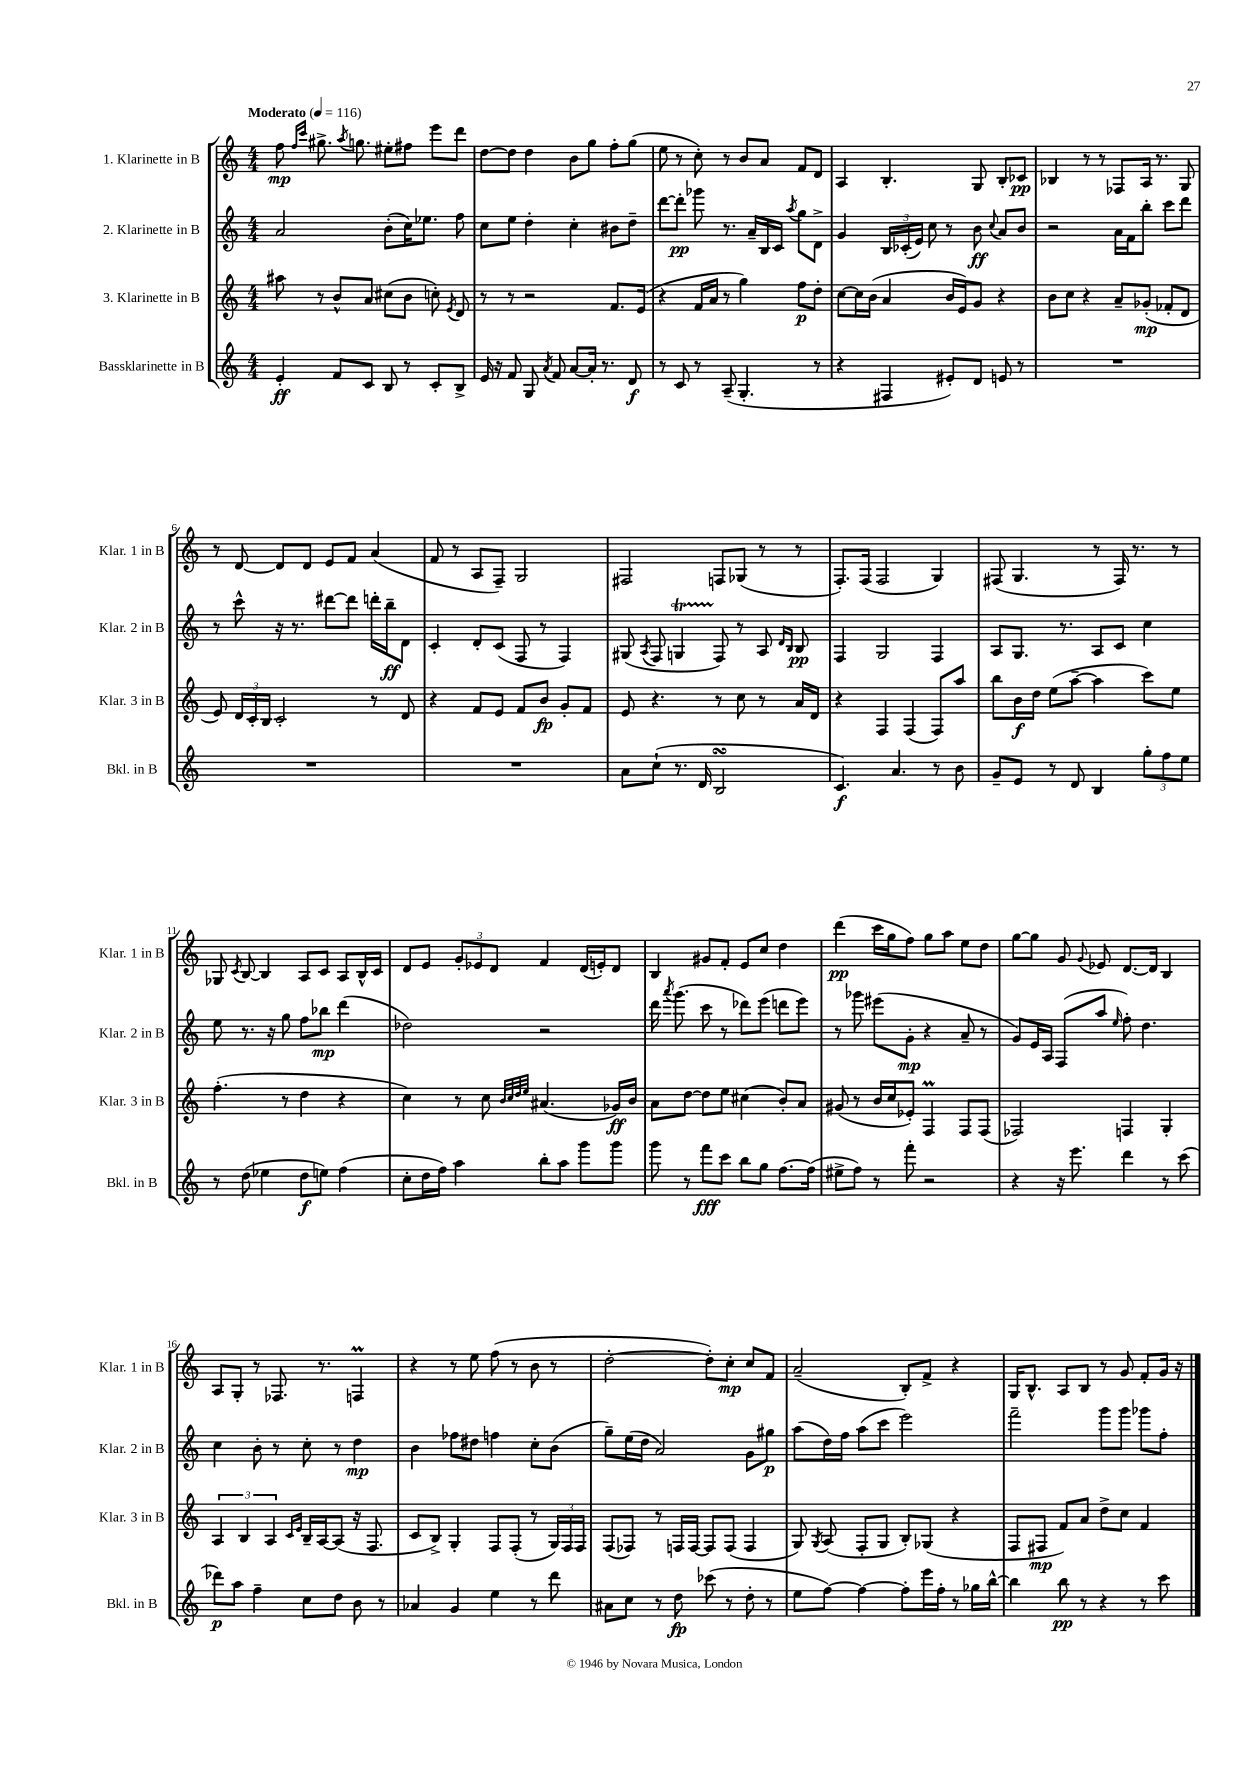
<<
\new StaffGroup <<
\new Staff = "s0" \with { instrumentName = "1. Klarinette in B" shortInstrumentName = "Klar. 1 in B" } {
    \clef treble \key c \major \numericTimeSignature \time 4/4 \tempo "Moderato" 4 = 116
    \autoBeamOff f''8\mp \grace { f''16[ c'''16] } gis''8.-> \acciaccatura { a''8 } g''8. eis''8[-. fis''8] e'''8[ d'''8] |
    d''8[~ d''8] d''4 b'8[ g''8] f''8[-. g''8]( |
    e''8 r8 c''8-.) r8 b'8[ a'8] f'8[ d'8] |
    a4 b4.-. g8 b8[-. ces'8]\pp |
    bes4 r8 r8 fes8[ a16] r8. g8 |
    r8 d'8~ d'8[ d'8] e'8[ f'8] a'4( |
    f'8 r8 a8[ f8]--) g2 |
    fis2 f8[ ges8]( r8 r8 |
    f8.[-.) f16]( f2 g4) |
    fis8( g4. r8 fis16) r8. r8 |
    ges8 \acciaccatura { c'8 } b8~ b4 a8[ c'8] a8[ b16-^ c'16] |
    d'8[ e'8] \tuplet 3/2 { g'8[-. ees'8 d'8] } f'4 d'16[( e'16-.) d'8] |
    b4 gis'8[ f'8]-. e'8[ c''8] d''4 |
    d'''4\pp( c'''16[ g''16 f''8]) g''8[ a''8] e''8[ d''8] |
    g''8[~ g''8] g'8 \appoggiatura { g'8 } ees'8 d'8.[~ d'16] b4 |
    a8[ g8]-. r8 fes8. r8. f4\prall |
    r4 r8 e''8 f''8( r8 b'8 r8 |
    d''2~-. d''8[-.) c''8]-.\mp c''8[ f'8] |
    a'2--( b8[-.) f'8]-> r4 |
    g16[ b8.]-^ a8[ b8] r8 g'8 f'8[-. g'16] r16 \bar "|." |
}
\new Staff = "s1" \with { instrumentName = "2. Klarinette in B" shortInstrumentName = "Klar. 2 in B" } {
    \clef treble \key c \major \numericTimeSignature \time 4/4
    \autoBeamOff a'2 b'8[-.( c''16) ees''8.] f''8 |
    c''8[ e''8] d''4-. c''4-. bis'8[ d''8]-- |
    d'''8[~ d'''8]-.\pp ges'''8 r8. a'16[-- b16 c'16] \acciaccatura { a''8 } g''8[ d'8]-> |
    g'4 \tuplet 3/2 { b16[ ces'16-.( e'16]) } c''8 r8 b'8\ff \appoggiatura { c''8 } a'8[ b'8] |
    r2 a'16[ f'16 b''8]-. c'''8[ d'''8] |
    r8 c'''8-^ r16 r8. dis'''8[~ dis'''8] d'''16[-. b''16--\ff d'8] |
    c'4-. d'8[-. c'8]( f8 r8 f4) |
    gis8( \acciaccatura { a8 } f8 g4\startTrillSpan f8\stopTrillSpan) r8 a8 \grace { d'16[ b16] } b8\pp |
    f4 g2 f4 |
    a8[ g8.] r8. a8[ c'8] c''4 |
    e''8 r8. r16 g''8 f''8[ bes''8]\mp d'''4( |
    des''2) r2 |
    d'''16 \acciaccatura { a'''8 } g'''8.( c'''8 r8 des'''8[) e'''8]( d'''8[ e'''8]) |
    r8 ges'''8 eis'''8[( g'8]-.\mp r4 a'8-- r8 |
    g'8[) e'16 a16] f8[( a''8] \grace { e''16 } f''8-.) d''4. |
    c''4 b'8-. r8 c''8-. r8 d''4\mp |
    b'4 fes''8[ dis''8] f''4 c''8[-. b'8]( |
    g''8[--) e''16( d''16] a'2) g'8[ gis''8]\p |
    a''8[( d''16) f''16] a''8[( c'''8] e'''2) |
    f'''2-- g'''8[ g'''8] ges'''8[ f''8]-. \bar "|." |
}
\new Staff = "s2" \with { instrumentName = "3. Klarinette in B" shortInstrumentName = "Klar. 3 in B" } {
    \clef treble \key c \major \numericTimeSignature \time 4/4
    \autoBeamOff ais''8 r8 b'8[-^ a'8] cis''8[( b'8] c''8-.) \acciaccatura { e'8 } d'8 |
    r8 r8 r2 f'8.[ e'16]( |
    r4 f'16[ a'16] r8 g''4) f''8[\p d''8]-. |
    c''8[~ c''16 b'16]( a'4 b'16[ e'16) g'8] r4 |
    b'8[ c''8] r4 a'8[-- ges'8]-.\mp( fes'8[-. d'8] |
    e'8) \tuplet 3/2 { d'16[ c'16-. b16] } c'2-. r8 d'8 |
    r4 f'8[ e'8] f'8[ b'8]\fp g'8[-. f'8] |
    e'8 r4. r8 c''8 r8 a'16[ d'16] |
    r4 f4 f4( f8[) a''8] |
    b''8[ b'16\f d''16] e''8[( a''8]~-- a''4 c'''8[) e''8] |
    f''4.-.( r8 d''4 r4 |
    c''4) r8 c''8 \grace { b'32[ c''32 d''32 e''32] } ais'4.( ges'16[\ff) b'16] |
    a'8[ d''8]~ d''8[ e''8] cis''4( b'8[-.) a'8] |
    gis'8( r8 b'16[ c''16 ees'8]-.) f4\prall f8[ f8]( |
    fes2) f4 g4-. |
    \tuplet 3/2 { a4 b4 a4 } \grace { c'16[ e'16] } b16[-- a16~ a8]( r16 f8. |
    c'8[ b8]->) g4-. f8[ f8]-.( r8 \tuplet 3/2 { g16[) f16 f16] } |
    f8[( fes8]) r8 f16[ f16]~ f8[ f8]( f4 |
    g8) \acciaccatura { g8 } a8( f8[-. g8] b8[-.) ges8]( r4 |
    f8[ fis8]\mp f'8[) a'8] d''8[-> c''8] f'4 \bar "|." |
}
\new Staff = "s3" \with { instrumentName = "Bassklarinette in B" shortInstrumentName = "Bkl. in B" } {
    \clef treble \key c \major \numericTimeSignature \time 4/4
    \autoBeamOff e'4-.\ff f'8[ c'8] b8 r8 c'8[-. b8]-> |
    e'16 r16 f'8 g8 \acciaccatura { a'8 } f'8 a'8[~ a'16]-. r8. d'8\f |
    r8 c'8 r8 a8--( g4.-. r8 |
    r4 fis4 eis'8[-.) d'8] e'8 r8 |
    R1 |
    R1 |
    R1 |
    a'8[ c''8]-!( r8. d'16 b2\turn |
    c'4.\f) a'4. r8 b'8 |
    g'8[-- e'8] r8 d'8 b4 \tuplet 3/2 { g''8[-. f''8 e''8] } |
    r8 d''8( ees''4 d''8[\f e''8]) f''4( |
    c''8[-. d''16 f''16]) a''4 b''8[-. a''8] g'''8[ g'''8] |
    g'''8 r8 f'''8[\fff c'''8] b''8[ g''8] f''8.[~ f''16]( |
    eis''8[-> f''8]) r8 f'''8-. r2 |
    r4 r16 e'''8. d'''4 r8 c'''8( |
    des'''8[\p) a''8] f''4-- c''8[ d''8] b'8 r8 |
    aes'4 g'4 e''4 r8 d'''8 |
    ais'8[ c''8] r8 d''8\fp ces'''8( r8 d''8-. r8 |
    e''8[ f''8]~) f''4~ f''8[-. e'''16 f''16]-. r8 ges''16[ b''16]~-^ |
    b''4 b''8\pp r8 r4 r8 c'''8 \bar "|." |
}
>>
>>
